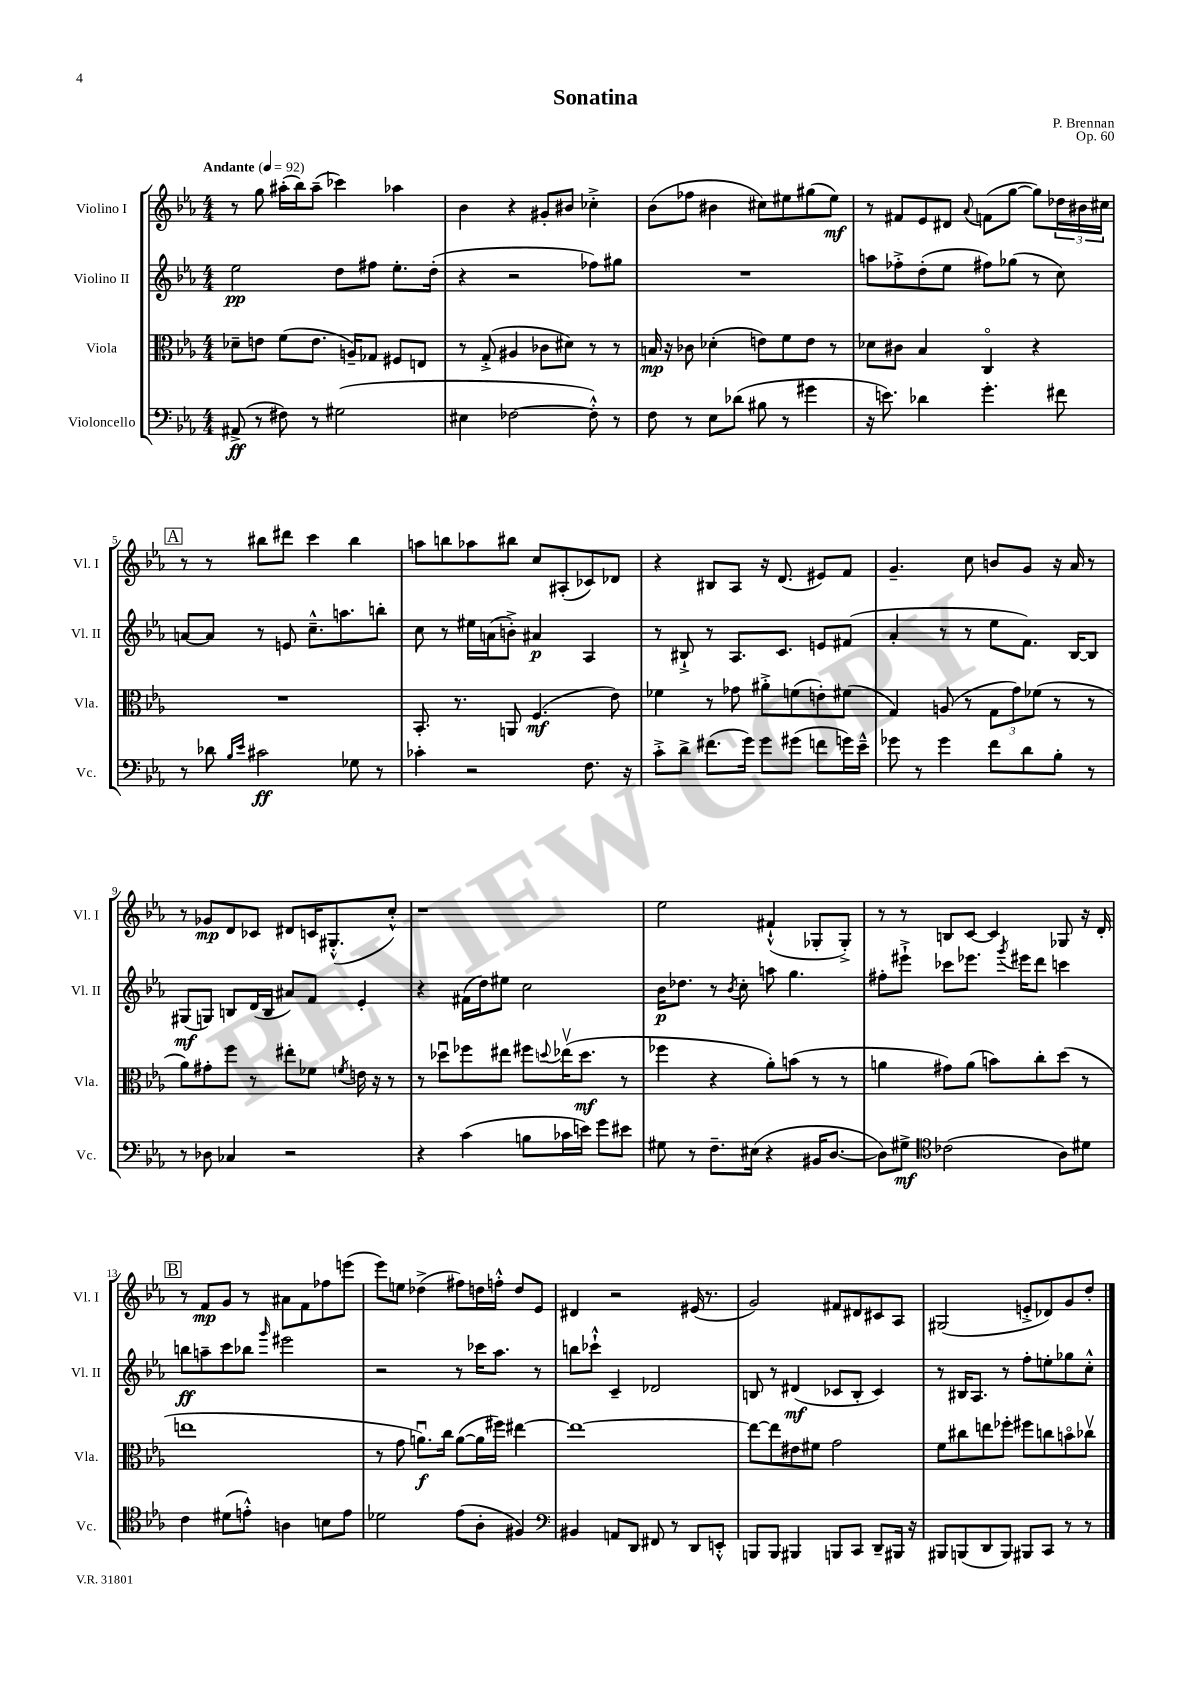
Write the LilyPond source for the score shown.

\header { title = "Sonatina" composer = "P. Brennan" opus = "Op. 60" }
<<
\new StaffGroup <<
\new Staff = "s0" \with { instrumentName = "Violino I" shortInstrumentName = "Vl. I" } {
    \clef treble \key ees \major \numericTimeSignature \time 4/4 \tempo "Andante" 4 = 92
    r8 g''8 ais''16-.( bes''16) ais''8--( ces'''4) aes''4 |
    bes'4 r4 gis'8-. bis'8 ces''4-.-> |
    bes'8( fes''8 bis'4 cis''8) eis''8 gis''8( eis''8\mf) |
    r8 fis'8 ees'8 dis'8 \appoggiatura { aes'8 } f'8( g''8~ g''8) \tuplet 3/2 { des''16 bis'16 cis''16 } |
    \mark \markup { \box "A" } r8 r8 bis''8 dis'''8 c'''4 bis''4 |
    a''8 b''8 aes''8 bis''8 c''8 ais8-.( ces'8) des'8 |
    r4 bis8 aes8 r16 d'8.( eis'8) f'8 |
    g'4.-- c''8 b'8 g'8 r16 aes'16 r8 |
    r8 ges'8\mp d'8 ces'8 dis'8 c'16 gis8.-.-^( c''8-.-^) |
    r1 |
    ees''2 fis'4-!-^( ges8-. ges8-.->) |
    r8 r8 b8 c'8~ c'4 ges8 r16 d'16-. |
    \mark \markup { \box "B" } r8 f'8\mp g'8 r8 ais'8 f'8 fes''8 e'''8( |
    ees'''8) e''8 des''4->( fis''8) d''16 f''16-.-^ d''8 ees'8 |
    dis'4 r2 eis'16( r8. |
    g'2) fis'8 dis'8 cis'8 aes8 |
    gis2( e'8-.-> des'8) g'8 d''8-. \bar "|." |
}
\new Staff = "s1" \with { instrumentName = "Violino II" shortInstrumentName = "Vl. II" } {
    \clef treble \key ees \major \numericTimeSignature \time 4/4
    ees''2\pp d''8 fis''8 ees''8.-. d''16-.( |
    r4 r2 fes''8) gis''8 |
    R1 |
    a''8 fes''8-.-> d''8-.( ees''8 fis''8) ges''8( r8 c''8) |
    \mark \markup { \box "A" } a'8~ a'8 r8 e'8 c''8.---^ a''8. b''8-. |
    c''8 r8 eis''16 a'16( b'8-.->) ais'4\p aes4 |
    r8 bis8-!-> r8 aes8. c'8. e'8 fis'8( |
    aes'4-. r8 r8 ees''8 f'8.) bes16~ bes8 |
    gis8\mf( g8) b8 d'16( b16 ais'8) f'8 ees'4-. |
    r4 fis'16( d''16) eis''8 c''2 |
    bes'16\p des''8. r8 \acciaccatura { bes'8 } c''8-. a''8 g''4. |
    fis''8-. eis'''8-!-> ces'''8 ees'''8. \acciaccatura { g'''8 } eis'''16 d'''8 c'''4 |
    \mark \markup { \box "B" } b''8\ff a''8-- c'''8 bes''8 \grace { g'''16 } eis'''2 |
    r2 r8 ces'''16 aes''8. r8 |
    b''8 ces'''8-!-^ c'4-- des'2 |
    b8 r8 dis'4\mf( ces'8 b8-. ces'4) |
    r8 bis16 aes8. r8 f''8-. e''8-. ges''8 c''8-.-^ \bar "|." |
}
\new Staff = "s2" \with { instrumentName = "Viola" shortInstrumentName = "Vla." } {
    \clef alto \key ees \major \numericTimeSignature \time 4/4
    des'8-- e'8 f'8( e'8. a16--) ges8 fis8 e8 |
    r8 g8-.->( ais4 ces'8 dis'8) r8 r8 |
    b16\mp r16 ces'8 des'4-.( e'8) f'8 e'8 r8 |
    des'8 cis'8 bes4 c4\flageolet r4 |
    \mark \markup { \box "A" } R1 |
    bes,8.-. r8. a,8 f4.\mf( ees'8) |
    fes'4 r8 ges'8 ais'8-.-> f'8( e'8-.) fis'8( |
    g4) a8( r8 \tuplet 3/2 { g8 g'8) fes'8( } r8 r8 |
    aes'8) gis'8-. f''8 r8 eis''8-. fes'8 \acciaccatura { f'8 } e'16 r16 r8 |
    r8 des''8\downbow fes''8 eis''8 fis''8 \appoggiatura { d''8 } ees''16\upbow( d''8.\mf r8 |
    fes''4 r4 aes'8-.) b'8( r8 r8 |
    a'4 gis'8) a'8( b'8) c''8-. d''8( r8 |
    \mark \markup { \box "B" } e''1 |
    r8 g'8 a'8.\downbow\f) c''16 a'8~( a'16 fis''16) eis''4~ |
    eis''1~ |
    eis''8~ eis''8 eis'8 fis'8 g'2 |
    f'8 cis''8 e''8 fes''8-. fis''8 c''8 b'8\flageolet ces''8\upbow \bar "|." |
}
\new Staff = "s3" \with { instrumentName = "Violoncello" shortInstrumentName = "Vc." } {
    \clef bass \key ees \major \numericTimeSignature \time 4/4
    ais,8->\ff( r8 fis8) r8 gis2( |
    eis4 fes2~ fes8-.-^) r8 |
    f8 r8 ees8 des'8( bis8 r8 gis'4 |
    r16 e'8.) des'4 g'4.-. fis'8 |
    \mark \markup { \box "A" } r8 des'8 \grace { bes16 ees'16 } cis'2\ff ges8 r8 |
    ces'4-. r2 f8. r16 |
    c'8-.-> d'8-> fis'8.( g'16) g'8 gis'8( f'8 g'16) ees'16---^ |
    ges'8 r8 ges'4 f'8 d'8 bes8-. r8 |
    r8 des8 ces4 r2 |
    r4 c'4( b8 ces'16 e'16) g'8 eis'8 |
    gis8 r8 f8.-- eis16( r4 bis,16 d8.~ |
    d8) gis8->\mf \clef tenor ces'2( aes8) dis'8 |
    \mark \markup { \box "B" } c'4 dis'8( e'8-.-^) a4 b8 e'8 |
    des'2 ees'8( aes8-. fis4) |
    \clef bass bis,4 a,8 d,8 fis,8 r8 d,8 e,8-.-^ |
    b,,8 b,,8 bis,,4 b,,8 c,8 d,8-- bis,,16 r16 |
    bis,,8 b,,8( d,8 b,,8) bis,,8 c,8 r8 r8 \bar "|." |
}
>>
>>
